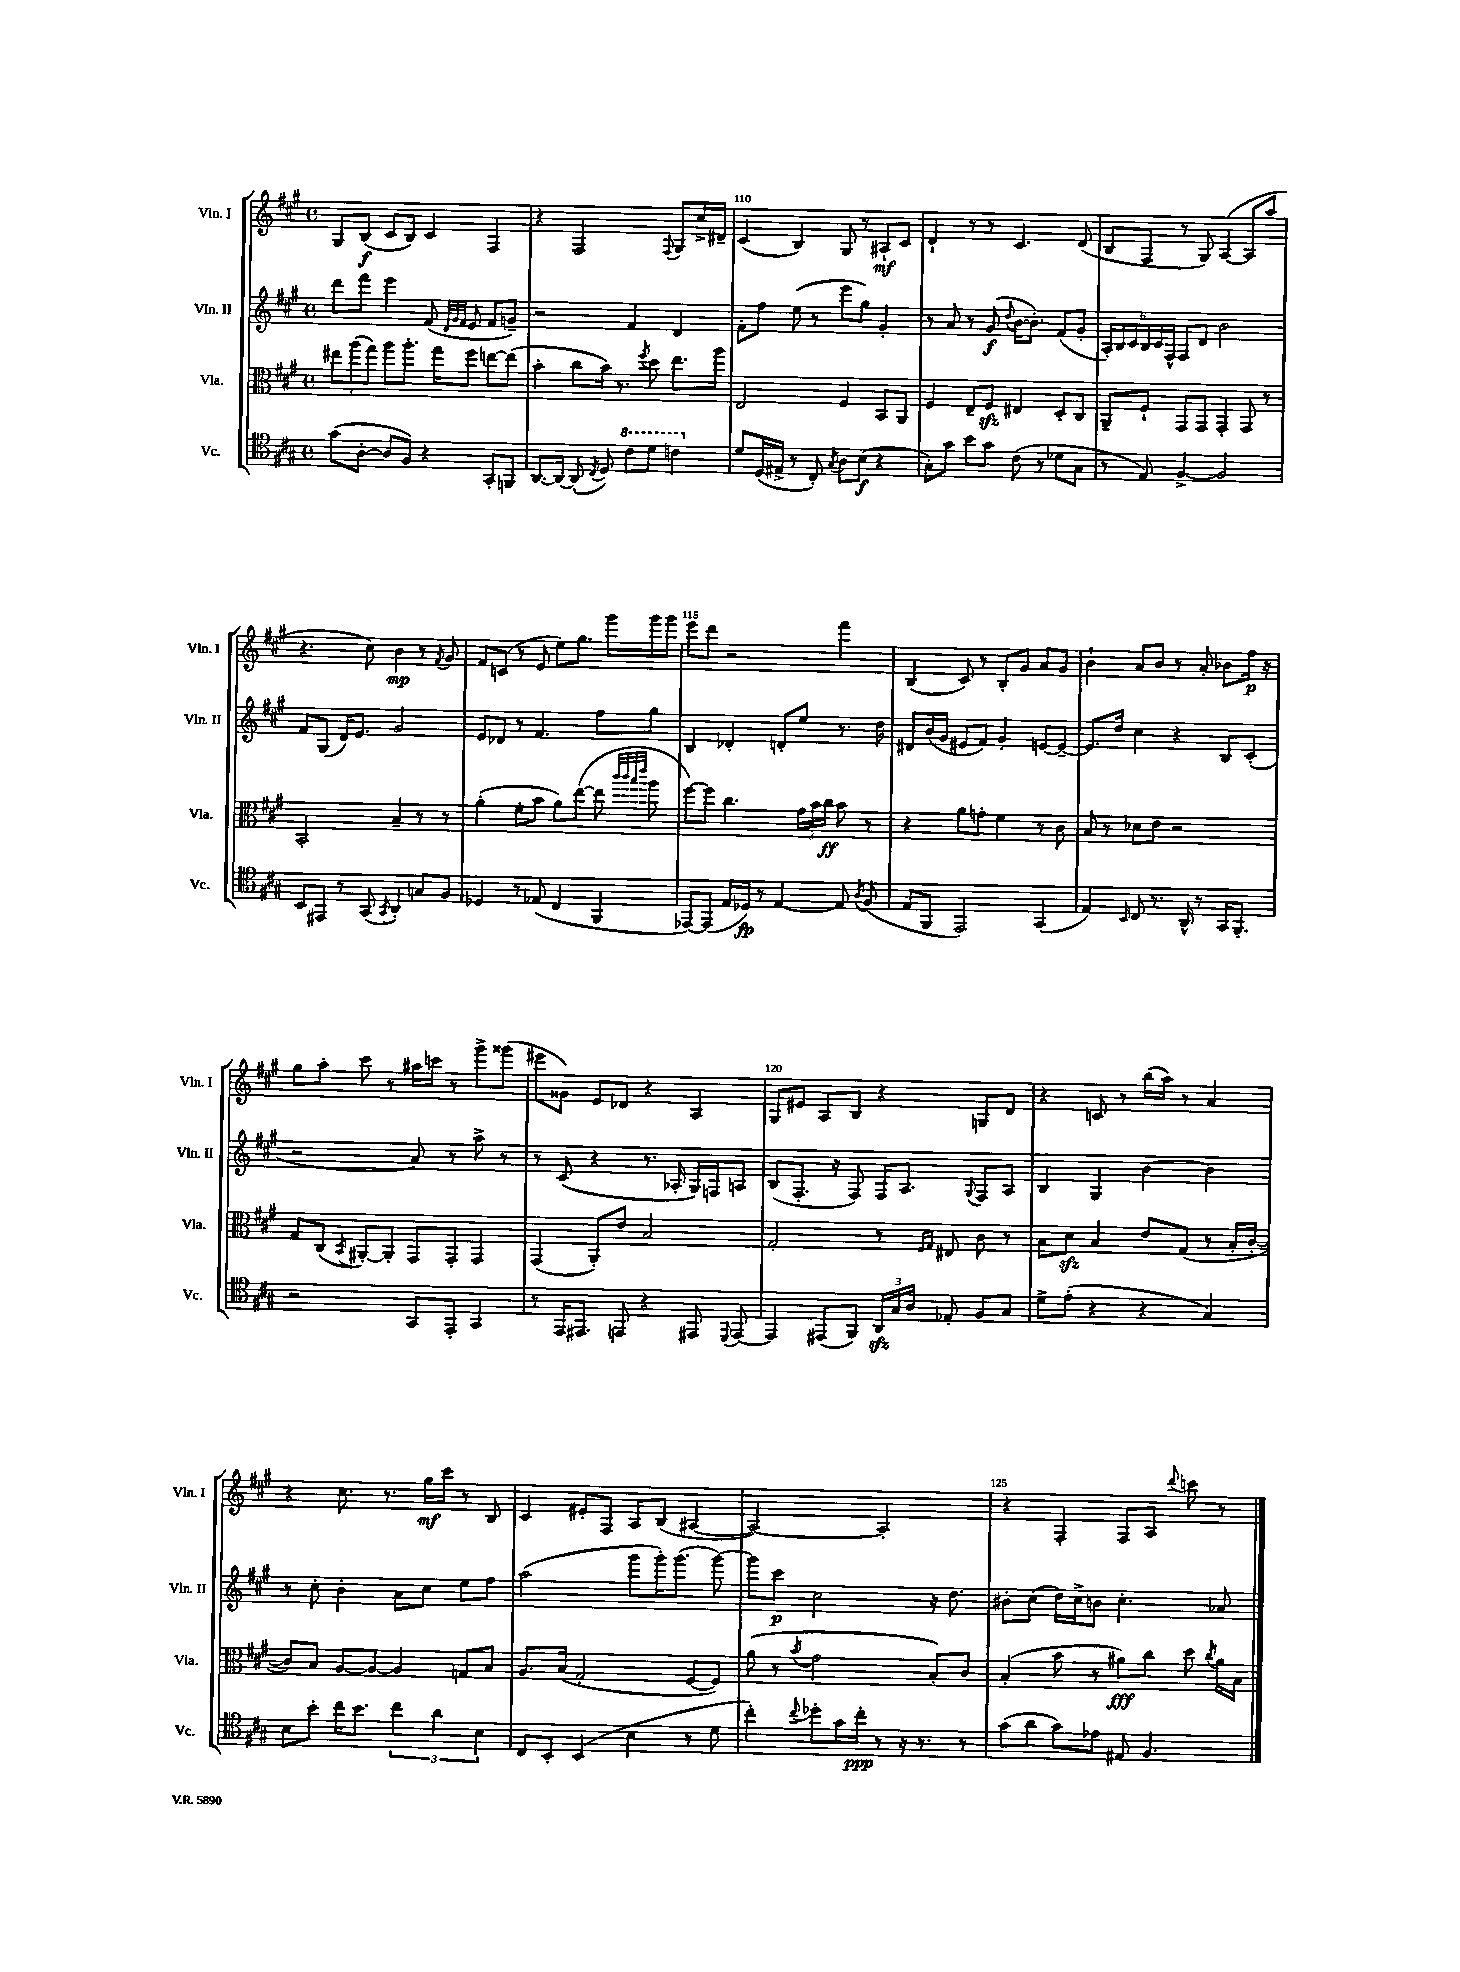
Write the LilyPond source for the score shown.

<<
\new StaffGroup <<
\new Staff = "s0" \with { instrumentName = "Vln. I" shortInstrumentName = "Vln. I" } {
    \clef treble \key a \major \defaultTimeSignature \time 4/4
    \autoBeamOff gis8[ b8]\f( cis'8[ b8]) cis'4 fis4 |
    r4 fis2 \appoggiatura { fis8 } gis8[ cis''16-> dis'16]-- |
    cis'4( b4) gis8 r8 ais8[-!\mf cis'8] |
    d'4-! r8 r8 cis'4. d'8( |
    b8[ fis8] r8 gis8) a4~( a8[ a''8] |
    r4. cis''8) b'4\mp r8 \acciaccatura { fis'8 } gis'8 |
    fis'8[ c'8]( r8 e'8 e''8[) gis''8.] gis'''16[ gis'''16 gis'''16] |
    e'''8[ d'''8] r2 fis'''4 |
    b4( cis'8) r8 b8[-. gis'8] a'8[ gis'8] |
    b'4-! a'8[ b'8] r8 a'8-. bes'8[ fis''16]\p r16 |
    gis''8[ a''8]-. cis'''8 r8 ais''16[ c'''16] r8 gis'''8[-> gisis'''8]( |
    eis'''8[ gisis'8]) e'8[ des'8] r4 a4 |
    gis8[ eis'8] a8[ b8] r4 g8[ d'8] |
    r4 c'8 r8 b''16[( a''16]) r8 a'4 |
    r4 cis''8. r8. gis''16[\mf cis'''16] r8 b8 |
    cis'4 eis'8[-. fis8] a8[ b8]( ais4~ |
    ais2~) ais2-. |
    r4 fis4-. fis8[ a8] \appoggiatura { d'''8 } c'''8 r8 \bar "|." |
}
\new Staff = "s1" \with { instrumentName = "Vln. II" shortInstrumentName = "Vln. II" } {
    \clef treble \key a \major \defaultTimeSignature \time 4/4
    \autoBeamOff d'''8[ fis'''8] e'''4 fis'8( \grace { d'32[ gis'32 fis'32] } e'8 fis'8[ g'8]--) |
    r2 fis'4 d'4 |
    fis'8[-. fis''8] e''8( r8 e'''8[ gis''8]) gis'4-. |
    r8 a'8 r8 gis'8\f( \appoggiatura { d''8 } b'16[~ b'8.]-.) fis'8[( gis'8]-. |
    \tuplet 6/4 { a16[-.) b16 cis'16 b16 cis'16 fis16]-^ } fis8[ d'8] b'2 |
    fis'8[ gis8]( d'16[) e'8.] gis'2 |
    e'8[ des'8] r8 fis'4. fis''8[ gis''8] |
    b4 des'4-. d'8[-. e''8] r8. d''16 |
    dis'8[ b'16( gis'16] eis'8[ fis'8]) gis'4-. e'8[~ e'8]~-- |
    e'8.[ d''16] cis''4 r4 b8[ cis'8]-.( |
    r2 a'8) r8 a''8-> r8 |
    r8 cis'8( r4 r8. aes16-. gis16[) f16 a8] |
    b8[( fis8.]-. r16 fis8) fis16[ a8.] \appoggiatura { gis8 } fis8[ a8] |
    b4 gis4 b'4~ b'4 |
    r8 cis''8-. b'4-. a'8[ cis''8] e''8[ fis''8] |
    a''2( gis'''8[ gis'''16-.) gis'''8.]( gis'''8~) |
    gis'''8[ cis'''8]\p cis''2 r16 d''8. |
    bis'8[-. cis''8]( d''16[) cis''16-> b'8] cis''4.-. aes'8 \bar "|." |
}
\new Staff = "s2" \with { instrumentName = "Vla." shortInstrumentName = "Vla." } {
    \clef alto \key a \major \defaultTimeSignature \time 4/4
    \autoBeamOff \tuplet 3/2 { eis''8[ a''8( gis''8]) } a''8[ a''8.]-. gis''16[ fis''8] e''8[~ e''8]( |
    b'4-. cis''8[ b'16]) r8. \acciaccatura { fis''8 } d''8 e''8.[ a''16] |
    e2 fis4 b,8[ a,8] |
    fis4 e8[-- fis8]\sfz eis4 d8[-. cis8] |
    a,8[-- fis8]-! gis,8[ gis,8] gis,4-. gis,8 r8 |
    b,2-. b4-- r8 r8 |
    a'4-.( fis'8[-. b'8] a'8[) e''8]~( e''8 \grace { cis'''32[ cis'''32 b''32 e'''32] } a''8 |
    fis''8[~) fis''8] cis''4. \tuplet 3/2 { gis'16[ b'16 cis''16]\ff } b'8 r8 |
    r4 a'8[ g'8]-. fis'4 r8 cis'8 |
    b8 r8 des'8[ e'8] r2 |
    gis8[ cis8]( \acciaccatura { b,8 } ais,8[~-.) ais,8]-. gis,8[ gis,8]-. gis,4 |
    gis,4( a,8[-.) e'8] b2 |
    gis2-. r8 \grace { fis16[ gis16] } eis8 cis'8 r8 |
    b8[ d'8]\sfz b4 e'8[ gis8]( r8 b16[-. cis'16]~-. |
    cis'8[) b8] a8[~ a8]~ a4 g8[ b8] |
    a8.[ b16]( gis2-. fis8[~ fis8]) |
    a'8( r8 \acciaccatura { b'8 } gis'2 b8[-.) cis'8] |
    b4-.( b'8 r8 ais'8[\fff) cis''8] d''8 \acciaccatura { cis''8 } ais'16[ b16] \bar "|." |
}
\new Staff = "s3" \with { instrumentName = "Vc." shortInstrumentName = "Vc." } {
    \clef tenor \key a \major \defaultTimeSignature \time 4/4
    \autoBeamOff gis'8[( a8]~-. a8[ fis8]) r4 gis,8[-. f,8] |
    a,8.[~ a,16]~ a,8-.( \acciaccatura { cis8 } d8) \ottava #1 cis''8[ d''8] c''4 \ottava #0 |
    d'8[ d16( eis16]-> r8 cis8-.) \acciaccatura { gis8 } a8[ b8]\f( r4 |
    gis8[-.) gis'8] b'8[ gis'8] cis'8( r8 des'8[ gis8] |
    r8 e8) fis4~-> fis2 |
    b,8[ eis,8] r8 gis,8( \acciaccatura { gis,8 } a,4-.) g8[ fis8] |
    des4 r8 ees8( cis4 fis,4 |
    ees,8[~) ees,8]( e16[ des16]\fp) r8 e4~ e8 \acciaccatura { a8 } fis8( |
    e8[ fis,8] e,2) gis,4( |
    e4) \grace { b,16 } cis8 r8. a,16-^ r8 gis,16[ fis,8.]-. |
    r2 gis,8[ e,8]-. gis,4 |
    r8 e,16[ eis,8.] e,8 r4 eis,8 \appoggiatura { d,8 } eis,8~ |
    eis,4 eis,8[( fis,8]) \tuplet 3/2 { a,16[\sfz gis16 a16] } ees8-. fis8[ gis8] |
    d'8[-> e'8]-.( r4 r4 gis4) |
    b8[ b'8]-. cis''16[ b'8.] \tuplet 3/2 { cis''4 a'4 b4 } |
    cis8[ b,8]-. b,4( b4 r8 d'8 |
    cis''4-.) \appoggiatura { cis''8 } des''8[-. gis'16 cis''16]-.\ppp r8 r16 r8. r8 |
    gis'8[( a'8] gis'8[) ees'8] eis8 fis4. \bar "|." |
}
>>
>>
\layout { \context { \Score currentBarNumber = #108 \override BarNumber.break-visibility = ##(#f #t #t) barNumberVisibility = #(every-nth-bar-number-visible 5) } }
